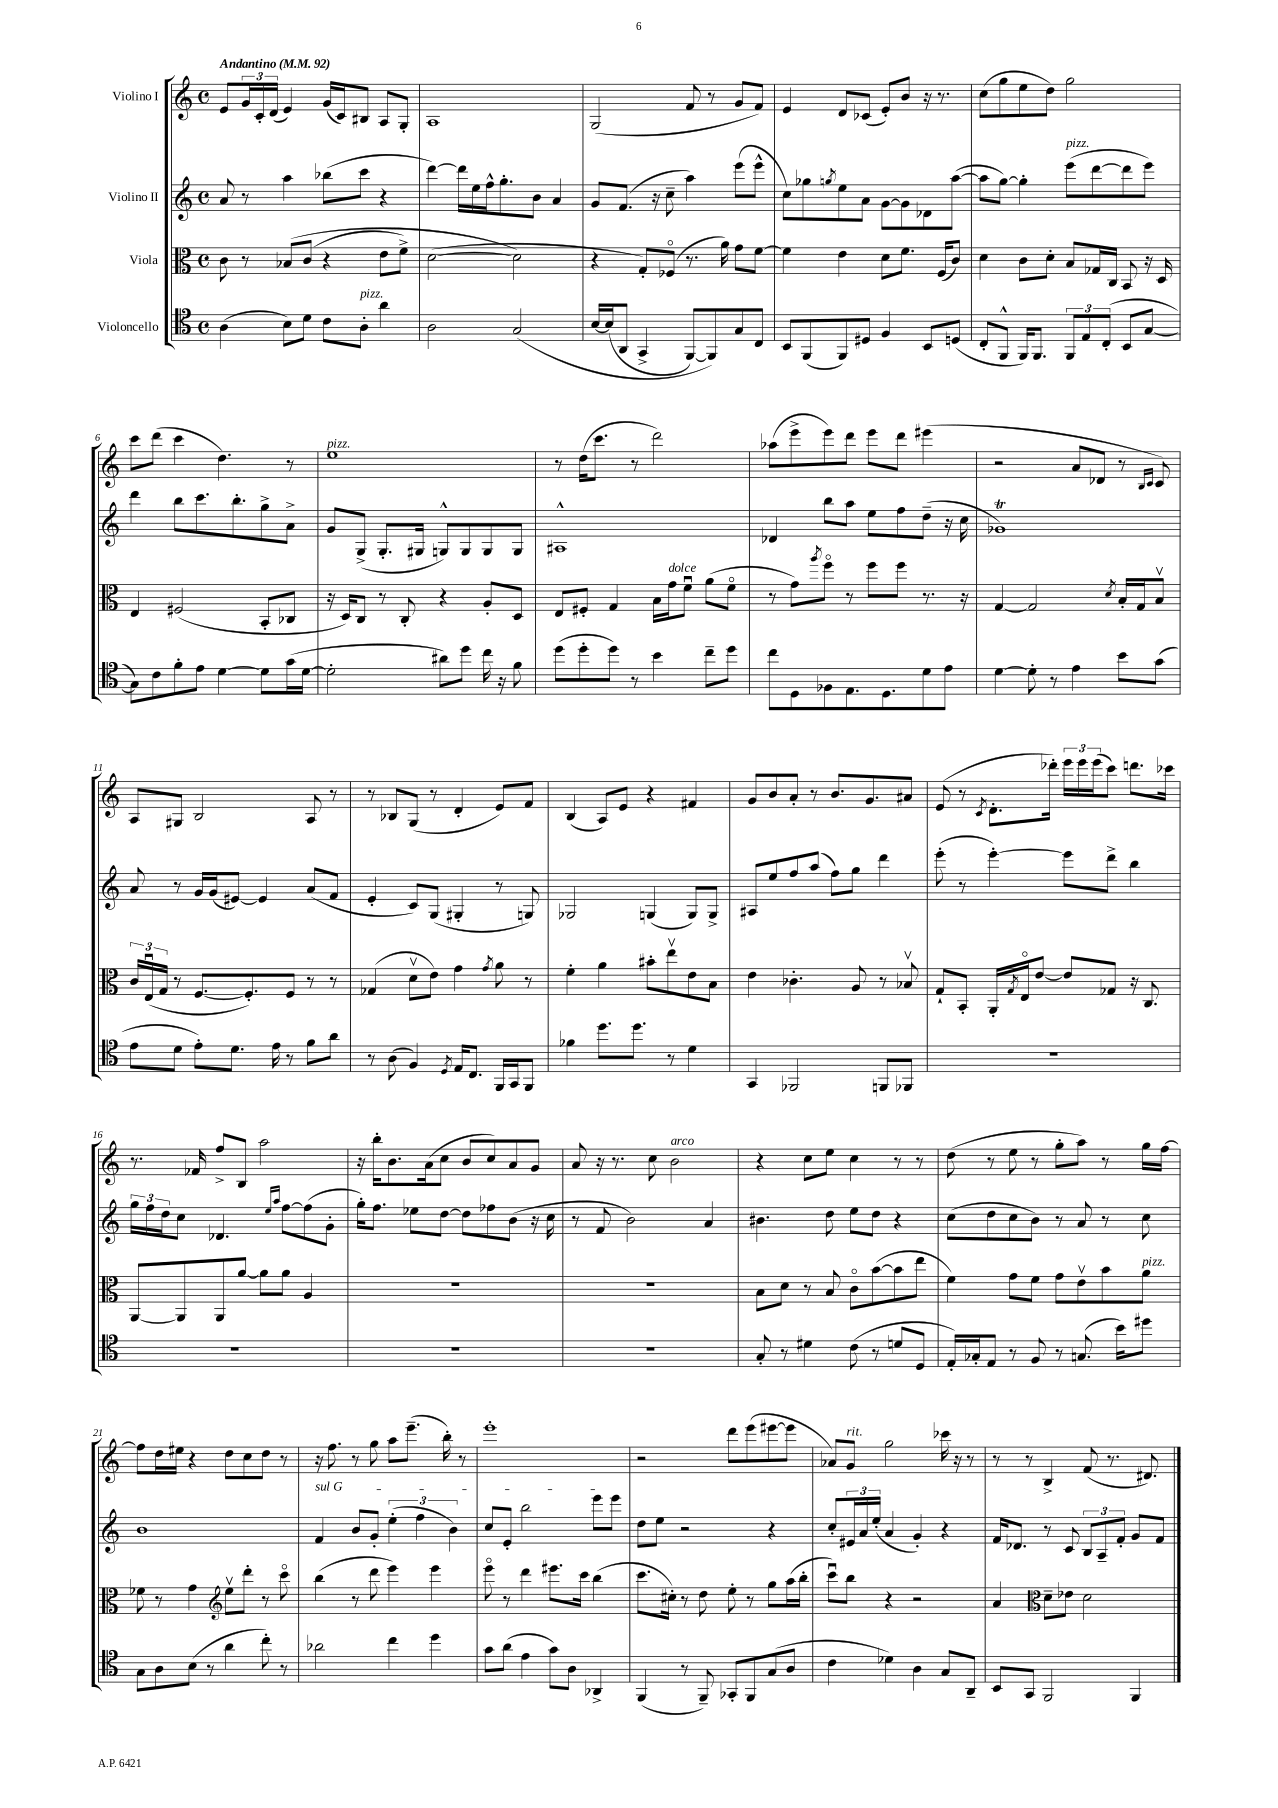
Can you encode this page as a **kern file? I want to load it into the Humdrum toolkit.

**kern	**kern	**kern	**kern
*staff4	*staff3	*staff2	*staff1
*clefC4	*clefC3	*clefG2	*clefG2
*k[]	*k[]	*k[]	*k[]
*M4/4	*M4/4	*M4/4	*M4/4
*met(c)	*met(c)	*met(c)	*met(c)
*MM92	*MM92	*MM92	*MM92
(4A	8c	8a	8e
.	8r	8r	24g
.	.	.	24c'
.	.	.	(24d
8B)	&(8B-	4aa	4e)
8d	(8c	.	.
8c	4r	(8bb-	(16g
.	.	.	16c)
8A'	.	8ccc	8B#
4a	8e	4r	8A
.	8f^)	.	8G'
=	=	=	=
2A	([2d	[4ddd)	1A
.	.	16ddd]	.
.	.	16ee	.
.	.	16ff^^	.
.	.	8.gg'	.
&(2G	2d]&)	.	.
.	.	8b	.
.	.	4a	.
=	=	=	=
[16B	4r	8g	(2G
(16B]	.	.	.
8AA	.	(8.f	.
4GG^	8G')	.	.
.	.	16r	.
.	(8F-o	8cc~	.
[8FF)	8.r	4aa)	8f
8FF]&)	.	.	8r
.	16a)	.	.
8G	8g	(8eee	8g
8C	[8f	8eee^^	8f)
=	=	=	=
8BB	4f]	8cc)	4e
(8FF	.	8gg-	.
.	.	8qgg	.
8FF)	4e	8ee	8d
8D#	.	8a	(8c-
4F	8d	[8g	8e')
.	8.f	8g]	8b
8BB	.	8d-	16r
.	(16F	.	8.r
(8D	8c)	([8aa	.
=	=	=	=
8C'	4d	8aa]	(8cc
8FF^^	.	[8gg)	8gg
16FF)	8c	4gg']	8ee
8.FF	.	.	.
.	8d'	.	8dd)
12FF	8B	(8eee	2gg
12E	.	.	.
.	16G-	[8ddd	.
(12C'	.	.	.
.	16C	.	.
8BB	8BB	8ddd]	.
[8G	16r	8eee)	.
.	16D	.	.
=	=	=	=
8G])	4E	4ddd	8ccc
8c	.	.	(8ddd
8f'	(2F#	8bb	4ccc
8e	.	8.ccc	.
[4d	.	.	4.dd)
.	.	8.bb'	.
8d]	8BB'	8gg^	.
(16g	8C-	8a^	8r
[16d	.	.	.
=	=	=	=
2d']	16r	8g	1ee
.	16D)	.	.
.	8C	(8G^	.
.	8r	8.G'	.
.	8C'	.	.
.	.	16G#	.
8a#)	4r	8G^^)	.
8dd	.	8G	.
16cc	8A'	8G	.
16r	.	.	.
8f	8D	8G	.
=	=	=	=
(8dd	8E	1A#^^	8r
8dd'	8F#'	.	(16dd
.	.	.	8.ccc
8dd)	4G	.	.
8r	.	.	8r
4b	16B	.	2ddd)
.	16g	.	.
.	8fu	.	.
8cc~	(8a	.	.
8dd	8fo	.	.
=	=	=	=
8cc	8r	4d-	(8aa-
8D	8g)	.	8eee^
.	8qaa	.	.
8F-	8ffo	8bb	8eee)
8.E	8r	8aa	8ddd
.	8ff	8ee	8eee
8.D	.	.	.
.	8ff	8ff	8ddd
8d	8.r	(8dd~	(4eee#
8e	.	16r	.
.	16r	16cc	.
=	=	=	=
[4d	[4G	1g-)	2r
8d']	2G]	.	.
8r	.	.	.
4e	.	.	8a
.	.	.	8d-
.	8qd	.	.
8b	16B'	.	8r
.	16G	.	.
.	.	.	16qqB
.	.	.	16qqc
(8g	8Bv	.	8c)
=	=	=	=
8e	24c	8a	8A
.	(24Eu	.	.
.	24G	.	.
8d	8r	8r	8G#
8e')	[8.F	16g	2B
.	.	(16g	.
8.d	.	[8e#)	.
.	8.F'])	.	.
.	.	4e#]	.
16e	.	.	.
8r	8F	.	.
8f	8r	(8a	8A
8a	8r	8f	8r
=	=	=	=
8r	(4G-	4e'	8r
(8A	.	.	8B-
4F)	8dv	8c)	(8G
.	8e)	(8G	8r
8qD	.	.	.
16E	4g	4G#'	4d'
8.C	.	.	.
.	8qg	.	.
16FF	8a	8r	8e)
16GG	.	.	.
8FF	8r	8G)	8f
=	=	=	=
4f-	4f'	2G-	(4B
8.dd	4a	.	8A)
.	.	.	8e
8.dd	.	.	.
.	8b#'	(4G	4r
8r	8eev	.	.
4d	8e	8G)	4f#
.	8B	8G^	.
=	=	=	=
4GG	4e	8A#	8g
.	.	8ee	8b
2FF-	4.c-'	8ff	8a'
.	.	(8aa	8r
.	.	8ff)	8.b
.	8A	8gg	.
.	.	.	8.g
8FF	8r	4ddd	.
8FF-	8B-v	.	8a#
=	=	=	=
1r	8G`	(8eee'	(8e
.	8BB'	8r	8r
.	.	.	8qc
.	16AA'	[4eee')	8.d'
.	8qG	.	.
.	16Eo	.	.
.	[8e	.	.
.	.	.	16ddd-')
.	8e]	8eee]	24eee
.	.	.	24eee
.	.	.	(24eee
.	8G-	8ddd^	8ccc)
.	16r	4bb	8.ddd
.	8.C	.	.
.	.	.	16ccc-
=	=	=	=
1r	[8AA	24gg	8.r
.	.	24ff	.
.	.	24dd	.
.	8AA]	8cc	.
.	.	.	16f-
.	8AA	4.d-	8ff^
.	[8a	.	8B
.	8a]	.	2aa
.	.	16qqee	.
.	.	16qqaa	.
.	8a	[8ff	.
.	4A	(8ff]	.
.	.	8g'	.
=	=	=	=
1r	1r	16gg')	16r
.	.	8.ff	16bb'
.	.	.	8.b
.	.	8ee-	.
.	.	.	(16a
.	.	[8dd	8cc
.	.	8dd]	8b
.	.	8ff-	8cc)
.	.	(8b	8a
.	.	16r	8g
.	.	16cc	.
=	=	=	=
1r	1r	8r	8a
.	.	8f	16r
.	.	.	8.r
.	.	2b)	.
.	.	.	8cc
.	.	.	2b
.	.	4a	.
=	=	=	=
8G'	8B	4.b#	4r
8r	8d	.	.
4d#	8r	.	8cc
.	8B	8dd	8ee
(8c	8co	8ee	4cc
8r	([8b	8dd	.
8d	8b]	4r	8r
8D	8ee	.	8r
=	=	=	=
16E')	4f)	(8cc	(8dd
16G-'	.	.	.
8E	.	8dd	8r
8r	8g	8cc	8ee
8F	8f	8b)	8r
8r	8g	8r	8gg'
(8.G	8ev	8a	8aa)
.	8b	8r	8r
16b)	.	.	.
8dd#	8a	8cc	16gg
.	.	.	[16ff
=	=	=	=
8G	8f-	1b	8ff]
8A	8r	.	16dd
.	.	.	16ee#
(8B	4g	.	4r
8r	.	.	.
*	*clefG2	*	*
4a	8eev	.	8dd
.	8ddd'	.	8cc
8cc')	8r	.	8dd
8r	8ccco	.	8r
=	=	=	=
2a-	(4bb	4f	16r
.	.	.	8.ff
.	8r	8b	8r
.	8ddd	8g'	8gg
4cc	4eee)	(6ee'	8aa
.	.	.	(8.eee~
.	.	6ff	.
4dd	4eee	.	.
.	.	.	16bb')
.	.	6b)	.
.	.	.	8r
=	=	=	=
8g	8eeeo	8cc	1eee'
(8a	8r	8e'	.
4e	4ddd	2bb	.
8g)	8.eee#	.	.
8A	.	.	.
.	16ccc	.	.
4AA-^	(4bb	8eee	.
.	.	8eee	.
=	=	=	=
(4FF	8.ccc	8dd	2r
.	.	8ee	.
.	16cc#')	.	.
8r	8r	2r	.
8FF~)	8dd	.	.
8GG-'	8ee'	.	8ddd
8FF	8r	.	(8eee
(8G	8gg	4r	[8eee#
8A	(16aa	.	8eee#]
.	16bb'	.	.
=	=	=	=
4c	8cccu)	8cc'	8a-)
.	8bb	24e#	8g
.	.	24a	.
.	.	(24ee'	.
4d-)	4r	4a	2gg
4A	2r	4g')	.
8G	.	4r	16ccc-
.	.	.	16r
8AA~	.	.	8r
=	=	=	=
8BB	4a	16f	8r
.	.	8.d-	.
8GG	.	.	8r
*	*clefC3	*	*
2FF	8d~	8r	4B^
.	8e-	8c	.
.	2d	12B	(8f
.	.	12A~	.
.	.	.	8.r
.	.	12f'	.
4FF	.	8g	.
.	.	.	8.d#)
.	.	8f	.
==	==	==	==
*-	*-	*-	*-
